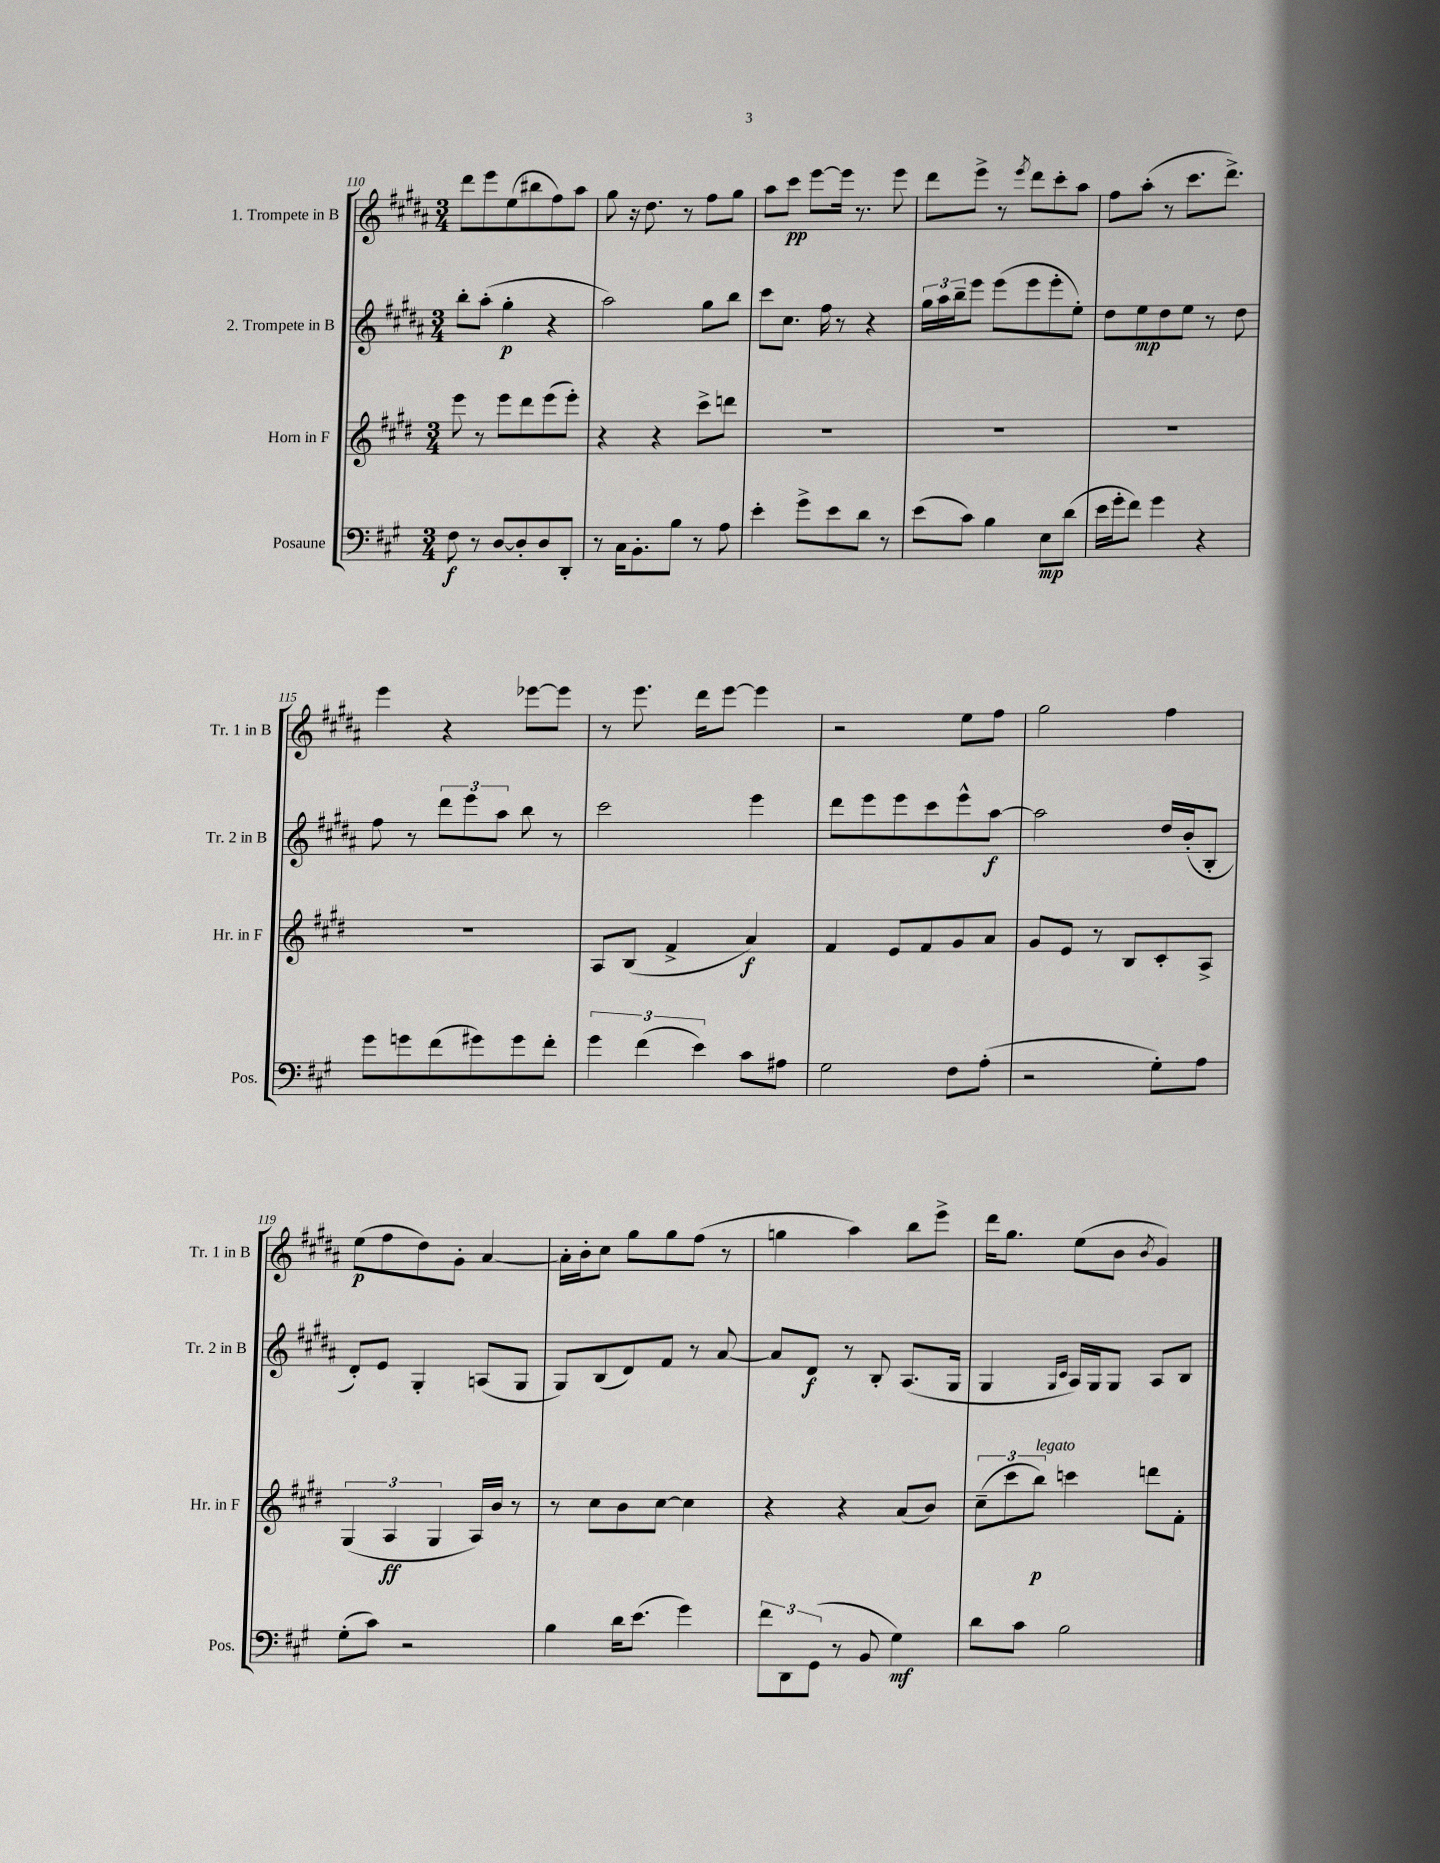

**kern	**dynam	**kern	**dynam	**kern	**dynam	**kern	**dynam
*part4	*part4	*part3	*part3	*part2	*part2	*part1	*part1
*staff4	*staff4	*staff3	*staff3	*staff2	*staff2	*staff1	*staff1
*I"Posaune	*	*I"Horn in F	*	*I"2. Trompete in B	*	*I"1. Trompete in B	*
*I'Pos.	*	*I'Hr. in F	*	*I'Tr. 2 in B	*	*I'Tr. 1 in B	*
*clefF4	*	*clefG2	*	*clefG2	*	*clefG2	*
*k[f#c#g#]	*	*k[f#c#g#d#]	*	*k[f#c#g#d#a#]	*	*k[f#c#g#d#a#]	*
*M3/4	*	*M3/4	*	*M3/4	*	*M3/4	*
=110	=110	=110	=110	=110	=110	=110	=110
8F#\	f	8eee\	.	8bb'\L	.	8ddd#\L	.
8r	.	8r	.	(8aa#'\J	.	8eee\	.
[8D/L	.	8eee\L	.	4gg#'\	p	(8ee\	.
8D'/]	.	8ddd#\	.	.	.	8bb#X\	.
8D/	.	(8eee\	.	4r	.	8ff#\)	.
8DD'/J	.	8eee'\J)	.	.	.	8aa#\J	.
=111	=111	=111	=111	=111	=111	=111	=111
8r	.	4r	.	2aa#\)	.	8gg#\	.
16C#\KL	.	.	.	.	.	16r	.
8.BB'\	.	.	.	.	.	8.dd#\	.
.	.	4r	.	.	.	.	.
8B\J	.	.	.	.	.	8r	.
8r	.	8ccc#^\L	.	8gg#\L	.	8ff#\L	.
8A\	.	8dddn\J	.	8bb\J	.	8gg#\J	.
=112	=112	=112	=112	=112	=112	=112	=112
4e'\	.	2.r	.	8ccc#\L	.	8aa#\L	.
.	.	.	.	8.cc#\J	.	8ccc#\J	pp
8g#^\L	.	.	.	.	.	[8eee\L	.
.	.	.	.	16ff#\	.	.	.
8e\	.	.	.	8r	.	16eee\Jk]	.
.	.	.	.	.	.	8.r	.
8d\J	.	.	.	4r	.	.	.
8r	.	.	.	.	.	8eee\	.
=113	=113	=113	=113	=113	=113	=113	=113
(8e\L	.	2.r	.	24gg#\LL	.	8ddd#\L	.
.	.	.	.	24aa#\	.	.	.
.	.	.	.	24bb~\J	.	.	.
8c#\J)	.	.	.	8eee\J	.	8eee^\J	.
4B\	.	.	.	(8eee\L	.	8r	.
.	.	.	.	.	.	8qeee/	.
.	.	.	.	8eee\	.	8ddd#\L	.
8E\L	mp	.	.	8eee'\	.	8ccc#'\	.
(8d\J	.	.	.	8ee'\J)	.	8aa#\J	.
=114	=114	=114	=114	=114	=114	=114	=114
16e\LL	.	2.r	.	8dd#\L	.	8ff#\L	.
16g#'\J	.	.	.	.	.	.	.
8f#\J)	.	.	.	8ee\	mp	(8aa#'\J	.
4g#\	.	.	.	8dd#\	.	8r	.
.	.	.	.	8ee\J	.	8.ccc#\L	.
4r	.	.	.	8r	.	.	.
.	.	.	.	.	.	8.ddd#^\J)	.
.	.	.	.	8dd#\	.	.	.
!!LO:LB:g=z
=115	=115	=115	=115	=115	=115	=115	=115
8g#\L	.	2.r	.	8ff#\	.	4eee\	.
8gn\	.	.	.	8r	.	.	.
(8f#\	.	.	.	12ddd#\L	.	4r	.
.	.	.	.	12eee\	.	.	.
8g#X\)	.	.	.	.	.	.	.
.	.	.	.	12aa#\J	.	.	.
8g#\	.	.	.	8bb\	.	[8eee-X\L	.
8f#'\J	.	.	.	8r	.	8eee-\J]	.
=116	=116	=116	=116	=116	=116	=116	=116
6g#\	.	8A/L	.	2ccc#\	.	8r	.
.	.	(8B/J	.	.	.	8.eee\	.
(6f#\	.	.	.	.	.	.	.
.	.	4f#^/	.	.	.	.	.
.	.	.	.	.	.	16ddd#\KL	.
6e\)	.	.	.	.	.	.	.
.	.	.	.	.	.	[8eee\J	.
8c#\L	.	4a/)	f	4eee\	.	4eee\]	.
8A#X\J	.	.	.	.	.	.	.
=117	=117	=117	=117	=117	=117	=117	=117
2G#\	.	4f#/	.	8ddd#\L	.	2r	.
.	.	.	.	8eee\	.	.	.
.	.	8e/L	.	8eee\	.	.	.
.	.	8f#/	.	8ccc#\	.	.	.
8F#\L	.	8g#/	.	8eee^^\	.	8ee\L	.
(8A'\J	.	8a/J	.	[8aa#\J	f	8ff#\J	.
=118	=118	=118	=118	=118	=118	=118	=118
2r	.	8g#/L	.	2aa#\]	.	2gg#\	.
.	.	8e/J	.	.	.	.	.
.	.	8r	.	.	.	.	.
.	.	8B/L	.	.	.	.	.
8G#'\L)	.	8c#'/	.	16dd#/LL	.	4ff#\	.
.	.	.	.	(16b'/J	.	.	.
8A\J	.	8A^/J	.	8B'/J	.	.	.
!!LO:LB:g=z
=119	=119	=119	=119	=119	=119	=119	=119
(8G#'\L	.	(6G#/	.	8d#'/L)	.	(8ee\L	p
8c#\J)	.	.	.	8e/J	.	8ff#\	.
.	.	6A/	ff	.	.	.	.
2r	.	.	.	4G#'/	.	8dd#\)	.
.	.	6G#/	.	.	.	.	.
.	.	.	.	.	.	8g#'\J	.
.	.	16A/LL)	.	(8An/L	.	[4a#/	.
.	.	16b/JJ	.	.	.	.	.
.	.	8r	.	8G#/J	.	.	.
=120	=120	=120	=120	=120	=120	=120	=120
4B\	.	8r	.	8G#/L)	.	16a#'\LL]	.
.	.	.	.	.	.	16b'\J	.
.	.	8cc#\L	.	(8B/	.	8cc#\J	.
16d\KL	.	8b\	.	8d#/)	.	8gg#\L	.
(8.e\J	.	.	.	.	.	.	.
.	.	[8cc#\J	.	8f#/J	.	8gg#\	.
4g#\)	.	4cc#\]	.	8r	.	(8ff#\J	.
.	.	.	.	[8a#/	.	8r	.
=121	=121	=121	=121	=121	=121	=121	=121
12f#\L	.	4r	.	8a#/L]	.	4ggn\	.
12DD\	.	.	.	.	.	.	.
.	.	.	.	8d#/J	f	.	.
(12GG#\J	.	.	.	.	.	.	.
8r	.	4r	.	8r	.	4aa#\)	.
8BB/	.	.	.	8B'/	.	.	.
4G#\)	mf	(8a/L	.	(8.A#/L	.	8bb\L	.
.	.	8b/J)	.	.	.	8eee^\J	.
.	.	.	.	16G#/Jk	.	.	.
=122	=122	=122	=122	=122	=122	=122	=122
8d\L	.	(12cc#~\L	.	4G#/	.	16ddd#\KL	.
.	.	.	.	.	.	8.gg#\J	.
.	.	12ccc#\	.	.	.	.	.
8c#\J	.	.	.	.	.	.	.
!	!	!LO:TX:a:i:t=legato	!	!	!	!	!
.	.	12bb\J)	p	.	.	.	.
.	.	.	.	16qqG#/LL	.	.	.
.	.	.	.	16qqc#/JJ	.	.	.
2B\	.	4cccn\	.	16A#/LL)	.	(8ee\L	.
.	.	.	.	16G#/J	.	.	.
.	.	.	.	8G#/J	.	8b\J	.
.	.	.	.	.	.	8qb/	.
.	.	8dddn\L	.	8A#/L	.	4g#/)	.
.	.	8f#'\J	.	8B/J	.	.	.
==	==	==	==	==	==	==	==
*-	*-	*-	*-	*-	*-	*-	*-
